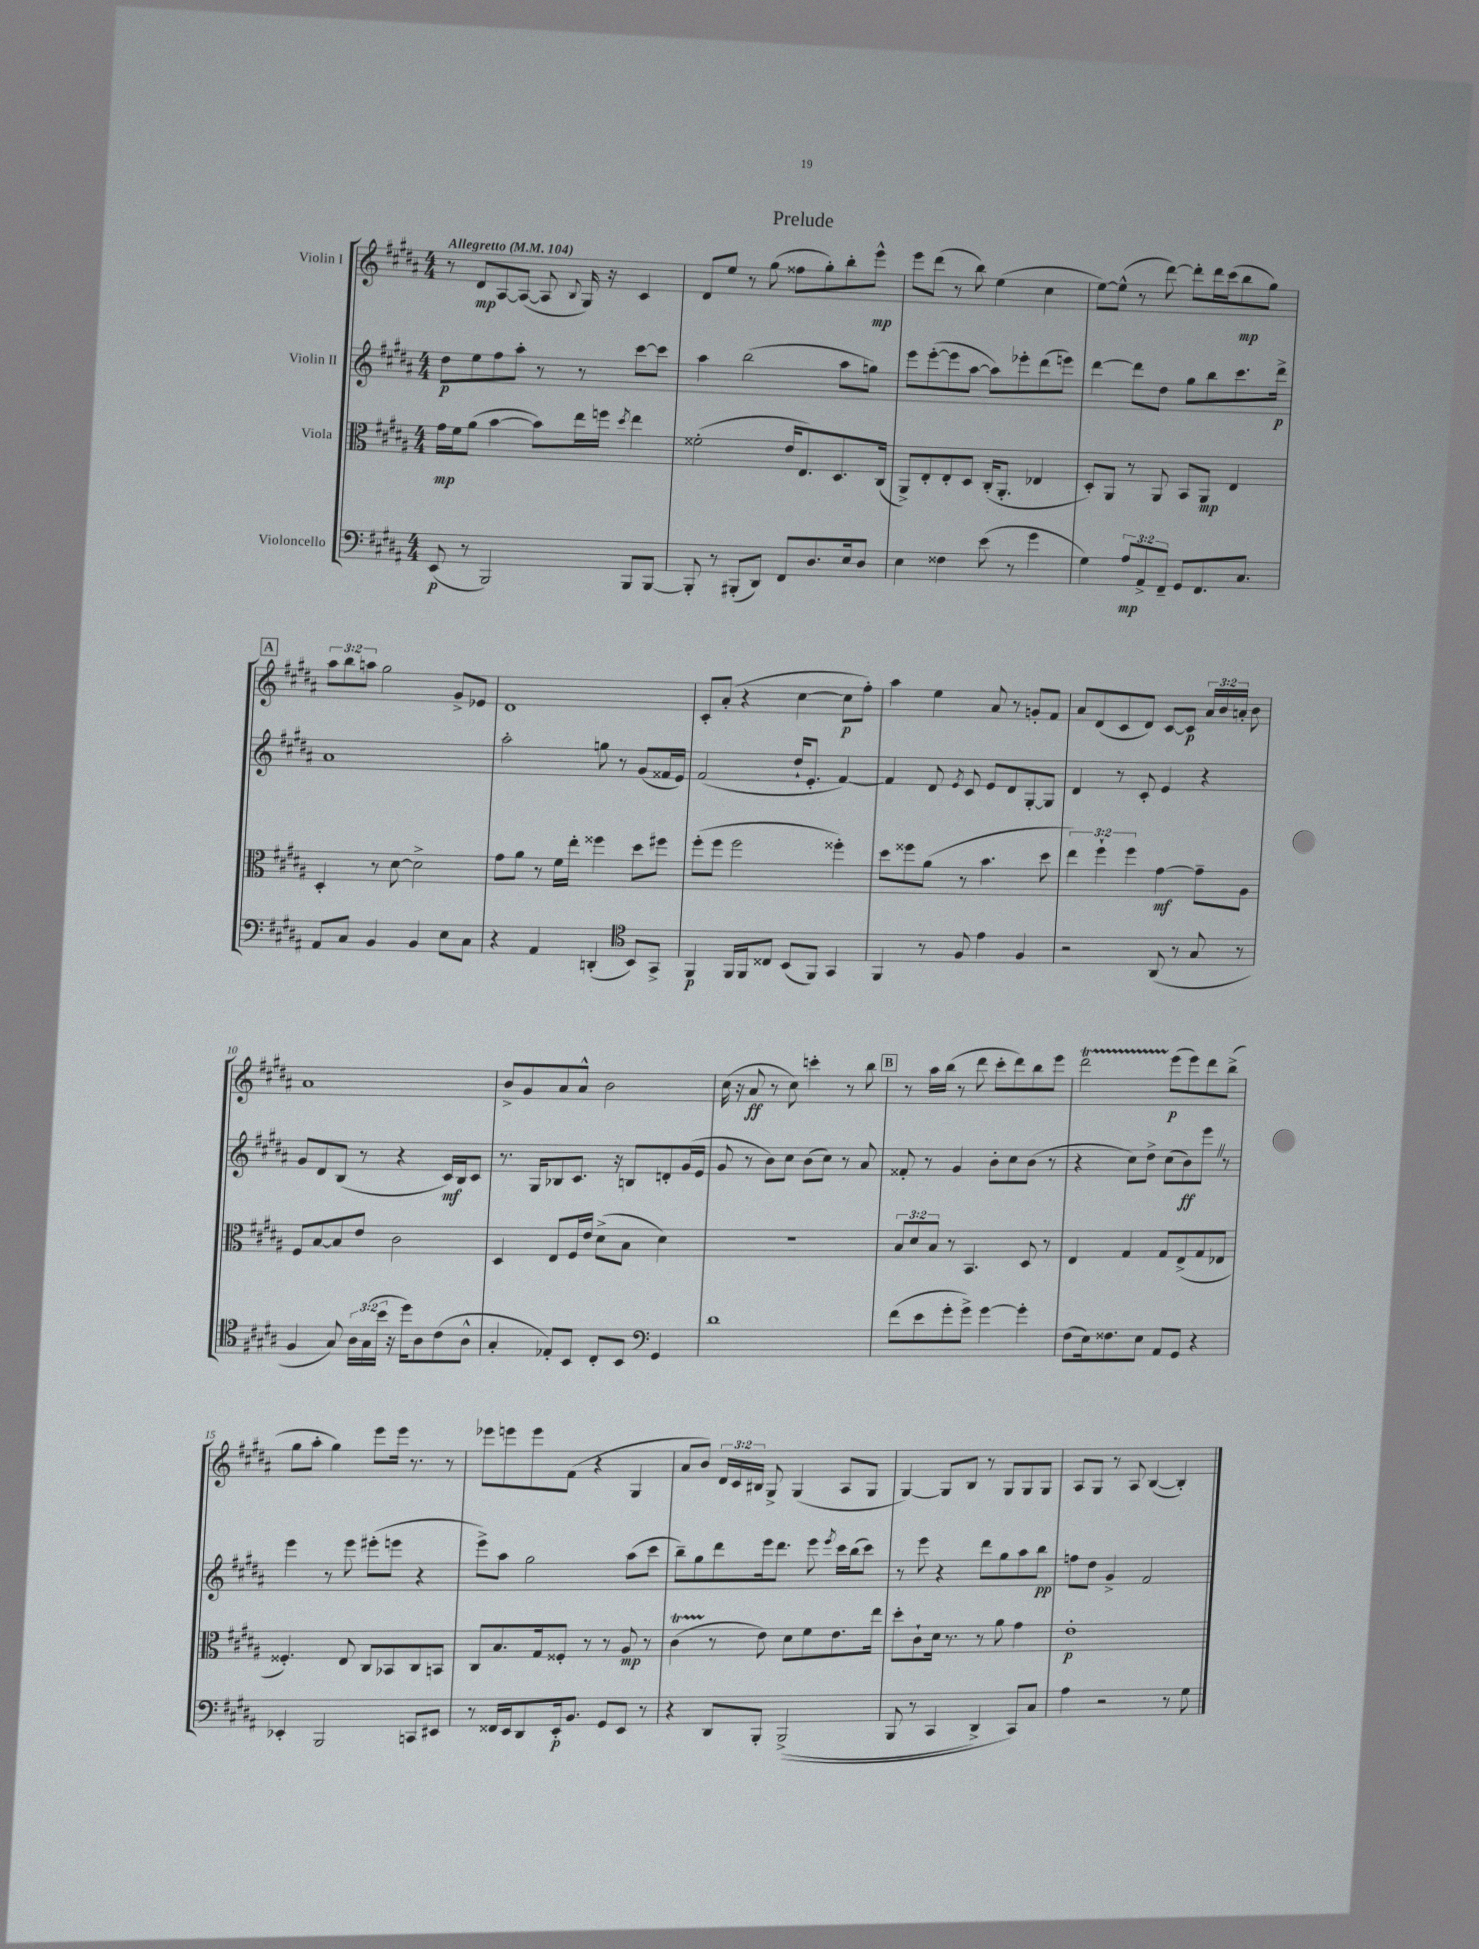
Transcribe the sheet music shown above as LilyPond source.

\header { title = "Prelude" }
<<
\new StaffGroup <<
\new Staff = "s0" \with { instrumentName = "Violin I" } {
    \clef treble \key b \major \numericTimeSignature \time 4/4 \override Staff.TupletNumber.text = #tuplet-number::calc-fraction-text \tempo "Allegretto" 4 = 104
    \autoBeamOff r8 dis'8[\mp ais8~ ais8]~( ais8 \appoggiatura { b8 } gis16) r16 cis'4 |
    dis'8[ e''8] r8 gis''8( fisis''8[ gis''8-.) b''8-. e'''8]-^\mp |
    e'''8[ dis'''8]( r8 b''8) e''4( cis''4 |
    e''8[~) e''8]-^( r8 dis'''8~) dis'''8[-. dis'''16 cis'''16( b''8\mp gis''8]) |
    \mark \markup { \box "A" } \tuplet 3/2 { ais''8[ b''8 a''8] } gis''2 gis'8[-> ees'8] |
    dis'1 |
    cis'8[-. ais'8]-.( r4 cis''4~ cis''8[\p fis''8]-.) |
    ais''4 e''4 ais'8 r8 g'8[-. fis'8] |
    ais'8[ dis'8( cis'8 dis'8]) cis'8[~ cis'8]\p \tuplet 3/2 { ais'16[ b'16 a'16]-. } b'8 |
    ais'1 |
    b'8[-> gis'8 ais'8 ais'8]-^ b'2 |
    cis''16( r16 ais'8\ff r8 cis''8) c'''4-. r8 b''8 |
    \mark \markup { \box "B" } r8 ais''16[ b''16]( r8 dis'''8 cis'''8[-. dis'''8) b''8 e'''8] |
    dis'''2\startTrillSpan e'''8[\stopTrillSpan\p( e'''8) dis'''8 b''8]->( |
    gis''8[ ais''8]-. gis''4) e'''8[ e'''16] r8. r8 |
    ees'''8[ e'''8 e'''8 fis'8]( r4 gis4 |
    ais'8[ b'8]) \tuplet 3/2 { dis'16[ cis'16 bis16] } gis8-> gis4( ais8[ gis8] |
    gis4~) gis8[ b8] r8 gis8[ gis8 gis8] |
    ais8[ gis8] r8 ais8 b4~( b4-.) \bar "|." |
}
\new Staff = "s1" \with { instrumentName = "Violin II" } {
    \clef treble \key b \major \numericTimeSignature \time 4/4
    \autoBeamOff dis''8[\p e''8 fis''8 ais''8]-. r8 r8 cis'''8[~ cis'''8] |
    ais''4 b''2( ais''8[ g''8]) |
    e'''8[ e'''8~-.( e'''8 ais''8]~ ais''8[) ees'''8-. dis'''8( e'''8]) |
    dis'''4~ dis'''8[ dis''8] gis''8[ b''8 cis'''8. dis'''16]->\p |
    \mark \markup { \box "A" } ais'1 |
    ais''2-. g''8 r8 gis'8[( fisis'16 e'16]) |
    fis'2( dis''16[-! e'8.]-. fis'4~) |
    fis'4 dis'8 \acciaccatura { e'8 } cis'8 e'8[ dis'8 gis8~-. gis8] |
    dis'4 r8 cis'8-. e'4 r4 |
    gis'8[ dis'8 b8]( r8 r4 cis'16[\mf) b16 cis'8] |
    r8. gis16[ bes8 cis'8.] r16 b8[ d'8-. gis'16( e'16] |
    gis'8 r8 b'8[) cis''8] b'8[( cis''8]) r8 ais'8 |
    \mark \markup { \box "B" } fisis'8-. r8 gis'4 b'8[-. cis''8 b'8]( r8 |
    r4 cis''8[) dis''8]-> cis''8[( b'8\ff) e'''8] \once \override BreathingSign.text = \markup { \musicglyph "scripts.caesura.straight" } \breathe r8 |
    e'''4 r8 e'''8 eis'''8[-.( e'''8] r4 |
    e'''8[->) ais''8] gis''2 ais''8[( cis'''8] |
    b''8[--) gis''8 dis'''8 e'''16 dis'''8.] e'''8 \acciaccatura { e'''8 } cis'''16[ b''16( cis'''8]) |
    r8 e'''8 r4 dis'''8[ gis''8 ais''8 b''8]\pp |
    f''8[ dis''8] gis'4-> fis'2 \bar "|." |
}
\new Staff = "s2" \with { instrumentName = "Viola" } {
    \clef alto \key b \major \numericTimeSignature \time 4/4 \override Staff.TupletNumber.text = #tuplet-number::calc-fraction-text
    \autoBeamOff gis'16[\mp fis'16 ais'8]( b'4~ b'8[) e''16 f''16] \acciaccatura { dis''8 } e''4 |
    fisis'2-.( e'16[ e8.) dis8. cis16]( |
    ais,8[->) e8-. e8-. dis8] cis16[-.( ais,8.]-. ees4 |
    dis8[-.) ais,8] r8 ais,8 b,8[ ais,8]\mp e4 |
    \mark \markup { \box "A" } dis4-. r8 dis'8~ dis'2-> |
    gis'8[ ais'8] r8 fis'16[ e''16]-. fisis''4 dis''8[ fis''8] |
    fis''8[-.( fis''8] fis''2 fisis''4-.) |
    dis''8[ fisis''8 ais'8]( r8 b'4. dis''8 |
    \tuplet 3/2 { e''4) fis''4-! fis''4 } gis'4~\mf gis'8[-- ais8] |
    fis8[ b8~ b8 e'8] cis'2 |
    dis4 e8[ fis16 e'16] dis'8[->( b8] dis'4) |
    R1 |
    \mark \markup { \box "B" } \tuplet 3/2 { b8[ dis'8 b8] } r8 b,4. dis8 r8 |
    e4 gis4 gis8[ e8->( gis8 ees8] |
    fisis4.-.) e8 cis8[ bes,8 cis8 b,8] |
    cis8[ b8. gis16 fisis8]-. r8 r8 ais8\mp r8 |
    cis'4\startTrillSpan( r8\stopTrillSpan e'8) dis'8[ fis'8 e'8. e''16] |
    dis''8[-. cis'8-! dis'16] r8. r8 ais'8 gis'4 |
    e'1-.\p \bar "|." |
}
\new Staff = "s3" \with { instrumentName = "Violoncello" } {
    \clef bass \key b \major \numericTimeSignature \time 4/4 \override Staff.TupletNumber.text = #tuplet-number::calc-fraction-text
    \autoBeamOff e,8\p( r8 b,,2) b,,8[ b,,8]~ |
    b,,8-. r8 bis,,8[-.( dis,8]) fis,8[ dis8. e16 dis8] |
    e4 fisis4 e'8( r8 gis'4 |
    gis4) \tuplet 3/2 { ais8[\mp ais,8-> fis,8]-- } gis,8[ fis,8. cis8.] |
    \mark \markup { \box "A" } ais,8[ cis8] b,4 b,4 e8[ cis8] |
    r4 ais,4 d,4-.( \clef tenor b,8[) gis,8]-> |
    fis,4\p fis,16[ fis,16 cisis8] b,8[( fis,8]) gis,4 |
    fis,4 r8 fis8 e'4 fis4 |
    r2 ais,8( r8 gis8 r8 |
    fis4 gis8) \tuplet 3/2 { ais16[ gis16( b'16] } r16 dis''16[) ais8 cis'8( ais8]-^ |
    gis4-. ees8[-.) b,8] cis8[-. b,8] \clef bass gis,4 |
    dis'1 |
    \mark \markup { \box "B" } fis'8[( e'8 gis'8-. gis'8]->) gis'4~ gis'4-. |
    fis8[( e16) fisis8. e8] ais,8[ gis,8] r4 |
    ees,4-. b,,2 c,8[ eis,8] |
    r8 fisis,16[ e,16 dis,8 e,16-.\p b,8.] gis,8[ e,8] r8 |
    r4 dis,8[ b,,8]-. b,,2->(\( |
    b,,8 r8 cis,4 dis,4->) cis,8[\) cis8] |
    ais4 r2 r8 gis8 \bar "|." |
}
>>
>>
